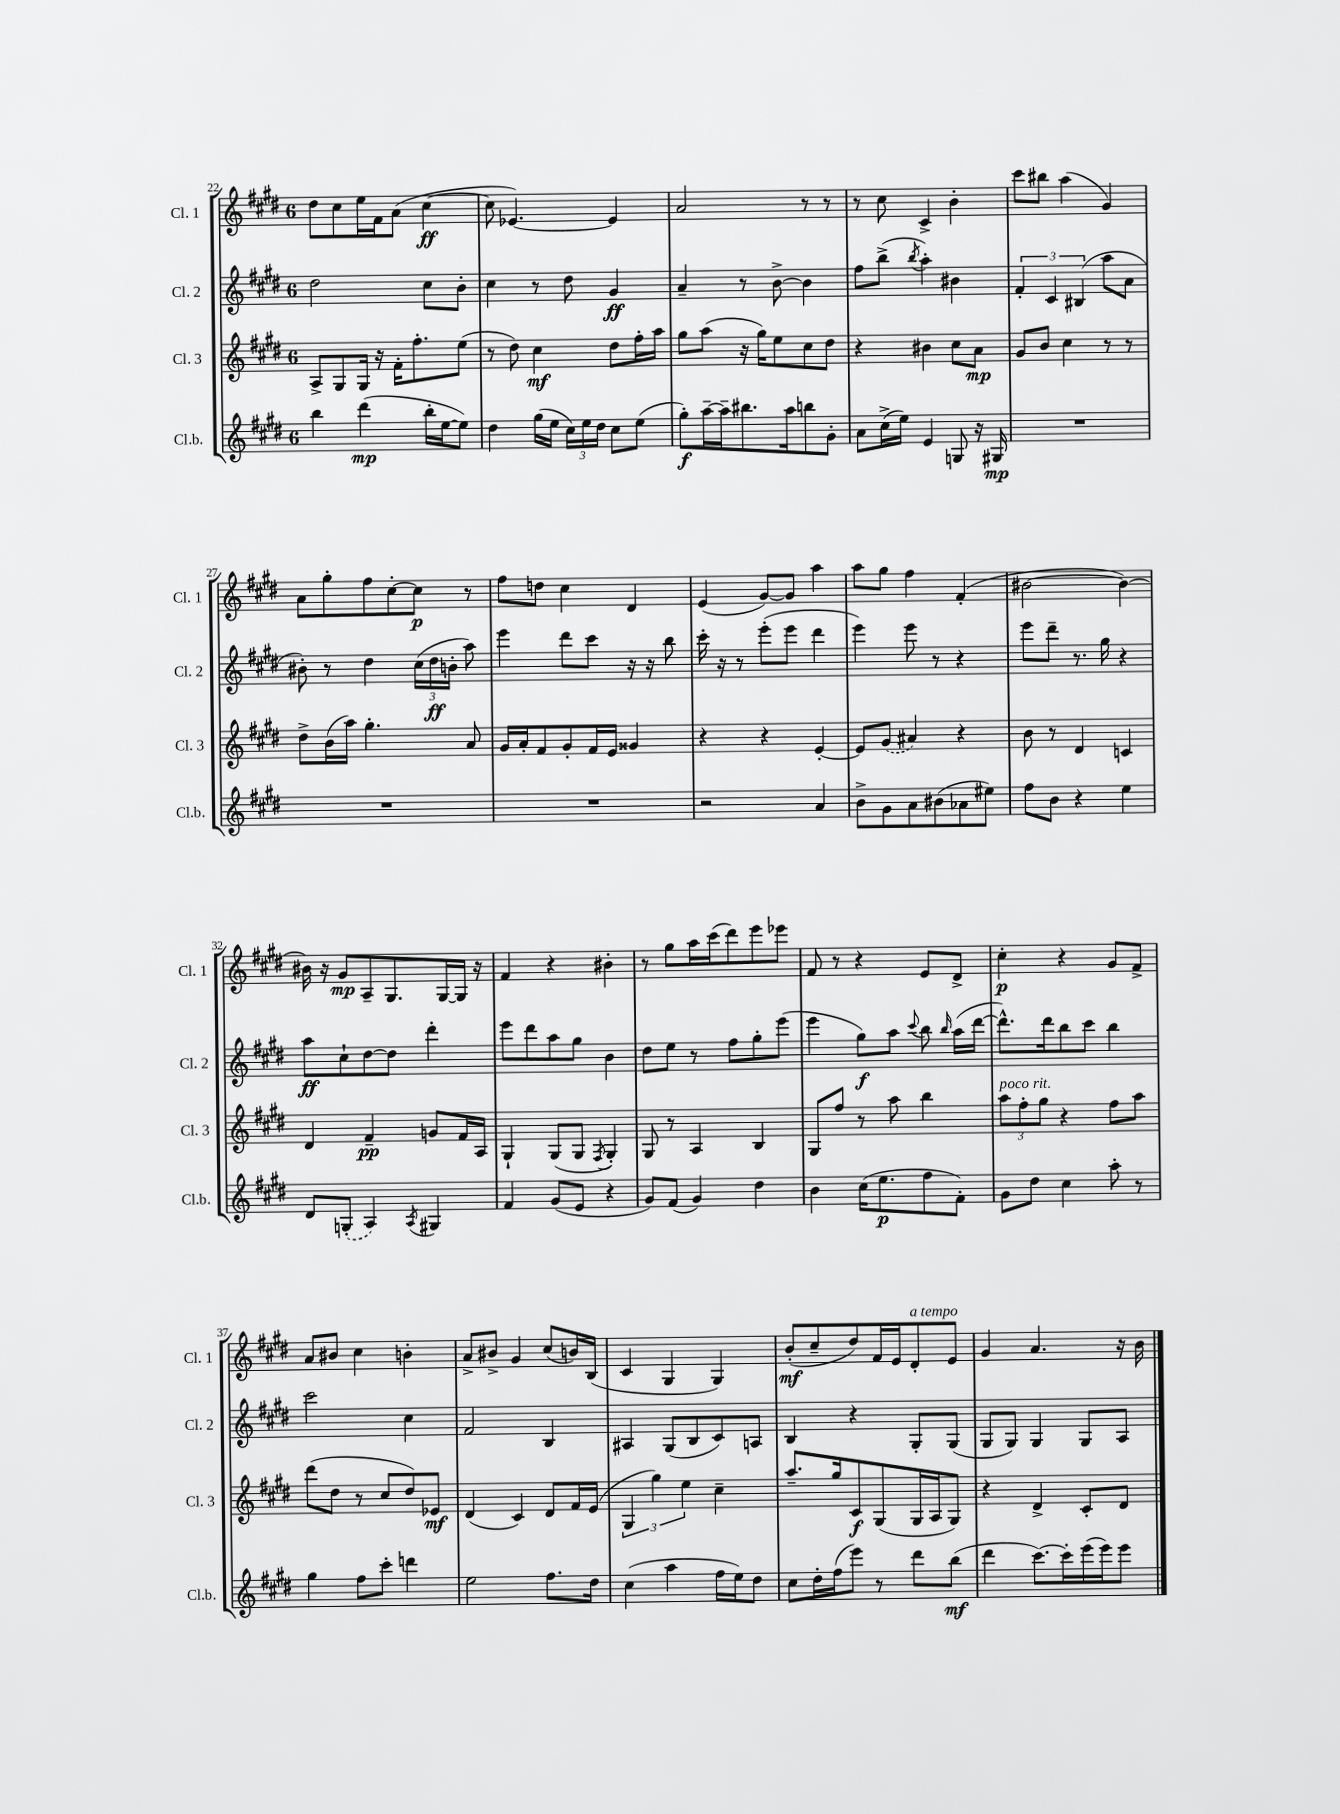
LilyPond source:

<<
\new StaffGroup <<
\new Staff = "s0" \with { instrumentName = "Cl. 1" shortInstrumentName = "Cl. 1" } {
    \clef treble \key e \major \once \override Staff.TimeSignature.style = #'single-digit \time 6/8
    \autoBeamOff dis''8[ cis''8 e''16 fis'16 a'8]( cis''4~\ff |
    cis''8 ees'4.~) ees'4 |
    a'2 r8 r8 |
    r8 cis''8 cis'4-> b'4-. |
    cis'''8[ bis''8] a''4( gis'4) |
    a'8[ gis''8-. fis''8 cis''8~-. cis''8]\p r8 |
    fis''8[ d''8] cis''4 dis'4 |
    e'4( gis'8[~) gis'8] a''4 |
    a''8[ gis''8] fis''4 fis'4-.( |
    bis'2~ bis'4~) |
    bis'16 r16 gis'8[\mp a8-- gis8. gis16~ gis16] r16 |
    fis'4 r4 bis'4-. |
    r8 gis''8[ a''16 cis'''16( dis'''8) e'''8 ees'''8] |
    fis'8 r8 r4 e'8[ dis'8]-> |
    cis''4-.\p r4 gis'8[ fis'8]-> |
    a'8[ bis'8] cis''4 b'4-. |
    a'8[-> bis'8]-> gis'4 cis''8[( b'16) b16]( |
    cis'4 gis4 gis4) |
    b'8[-.\mf( cis''8-- dis''8) fis'16 e'16 dis'8-.^\markup { \italic "a tempo" } e'8] |
    gis'4 a'4. r16 b'16 \bar "|." |
}
\new Staff = "s1" \with { instrumentName = "Cl. 2" shortInstrumentName = "Cl. 2" } {
    \clef treble \key e \major \once \override Staff.TimeSignature.style = #'single-digit \time 6/8
    \autoBeamOff dis''2 cis''8[ b'8]-. |
    cis''4 r8 dis''8 gis'4\ff |
    a'4-- r8 b'8~-> b'4 |
    fis''8[ b''8]->( \acciaccatura { b''8 } a''4-.) bis'4 |
    \tuplet 3/2 { fis'4-. cis'4 bis4( } a''8[ a'8] |
    bis'8-.) r8 dis''4 \tuplet 3/2 { cis''16[( dis''16\ff b'16]-. } a''8) |
    e'''4 dis'''8[ cis'''8] r16 r16 b''8 |
    cis'''16-. r16 r8 e'''8[-.( e'''8] dis'''4 |
    e'''4) e'''8 r8 r4 |
    e'''8[ dis'''8]-- r8. gis''16 r4 |
    a''8[\ff cis''8-! dis''8~ dis''8] dis'''4-. |
    e'''8[ dis'''8 a''8 gis''8] b'4 |
    dis''8[ e''8] r8 fis''8[ gis''8-. e'''8]( |
    e'''4 gis''8[\f) a''8] \appoggiatura { cis'''8 } b''8 \grace { b''16 } a''16[( dis'''16]~ |
    dis'''8.[-^) dis'''16 b''8 cis'''8] b''4 |
    cis'''2 cis''4 |
    fis'2 b4 |
    ais4 gis8[( b8 cis'8) a8] |
    b4 r4 gis8[-. gis8]( |
    gis8[ gis8]) gis4 gis8[ a8] \bar "|." |
}
\new Staff = "s2" \with { instrumentName = "Cl. 3" shortInstrumentName = "Cl. 3" } {
    \clef treble \key e \major \once \override Staff.TimeSignature.style = #'single-digit \time 6/8
    \autoBeamOff a8[-> gis8 gis16] r16 fis'16[-. fis''8.-. e''8]( |
    r8 dis''8) cis''4\mf dis''8[ fis''16-. a''16] |
    gis''8[ a''8]( r16 gis''16[) e''8 cis''8 dis''8] |
    r4 bis'4 cis''8[ a'8]\mp |
    gis'8[ b'8] cis''4 r8 r8 |
    dis''8[-> b'16( a''16]) gis''4.-. a'8 |
    gis'16[ a'16-. fis'8 gis'8-. fis'16 e'16] gisis'4 |
    r4 r4 e'4~-. |
    e'8[ \once \slurDashed gis'8]( ais'4) r4 |
    b'8 r8 dis'4 c'4 |
    dis'4 fis'4--\pp g'8[ fis'16 a16] |
    gis4-! gis8[( gis8] \acciaccatura { fis8 } gis4-.) |
    gis8 r8 a4 b4 |
    gis8[ fis''8] r8 a''8 b''4 |
    \tuplet 3/2 { a''8[^\markup { \italic "poco rit." } fis''8-. gis''8] } r4 fis''8[ a''8] |
    dis'''8[( dis''8] r8 cis''8[ dis''8) ees'8]\mf |
    dis'4( cis'4) dis'8[ fis'16 e'16]( |
    \tuplet 3/2 { gis4 gis''4) e''4 } cis''4-- |
    a''8.[-- gis''16 cis'8\f gis8( gis16 a16 gis8]) |
    r4 dis'4-> cis'8[-. dis'8] \bar "|." |
}
\new Staff = "s3" \with { instrumentName = "Cl.b." shortInstrumentName = "Cl.b." } {
    \clef treble \key e \major \once \override Staff.TimeSignature.style = #'single-digit \time 6/8
    \autoBeamOff b''4 dis'''4\mp( b''16[-. e''16~ e''8]) |
    dis''4 gis''16[( e''16] \tuplet 3/2 { cis''16[) e''16 dis''16] } cis''8[ e''8]( |
    gis''8[-.\f) a''16~-- a''16-- bis''8. a''16 b''8 gis'8]-. |
    a'8[ cis''16->( e''16]) e'4 g8 r16 gis16\mp |
    R2. |
    R2. |
    R2. |
    r2 a'4 |
    b'8[-> gis'8 a'8 bis'8( aes'8 eis''8]) |
    fis''8[ b'8] r4 e''4 |
    dis'8[ \once \slurDashed g8]-.( a4) \acciaccatura { a8 } gis4 |
    fis'4 gis'8[( e'8] r4 |
    gis'8[) fis'8]( gis'4) dis''4 |
    b'4 cis''16[( e''8.\p fis''8 fis'8]-.) |
    gis'8[ dis''8] cis''4 a''8-. r8 |
    gis''4 fis''8[ cis'''8]-. d'''4 |
    e''2 fis''8.[ dis''16] |
    cis''4( a''4 fis''16[ e''16) dis''8] |
    cis''8[ dis''16-. fis''16( e'''8]) r8 dis'''8[ b''8]\mf( |
    dis'''4 cis'''8.[~) cis'''16-. e'''16( e'''16) e'''8] \bar "|." |
}
>>
>>
\layout { \context { \Score currentBarNumber = #22 } }
